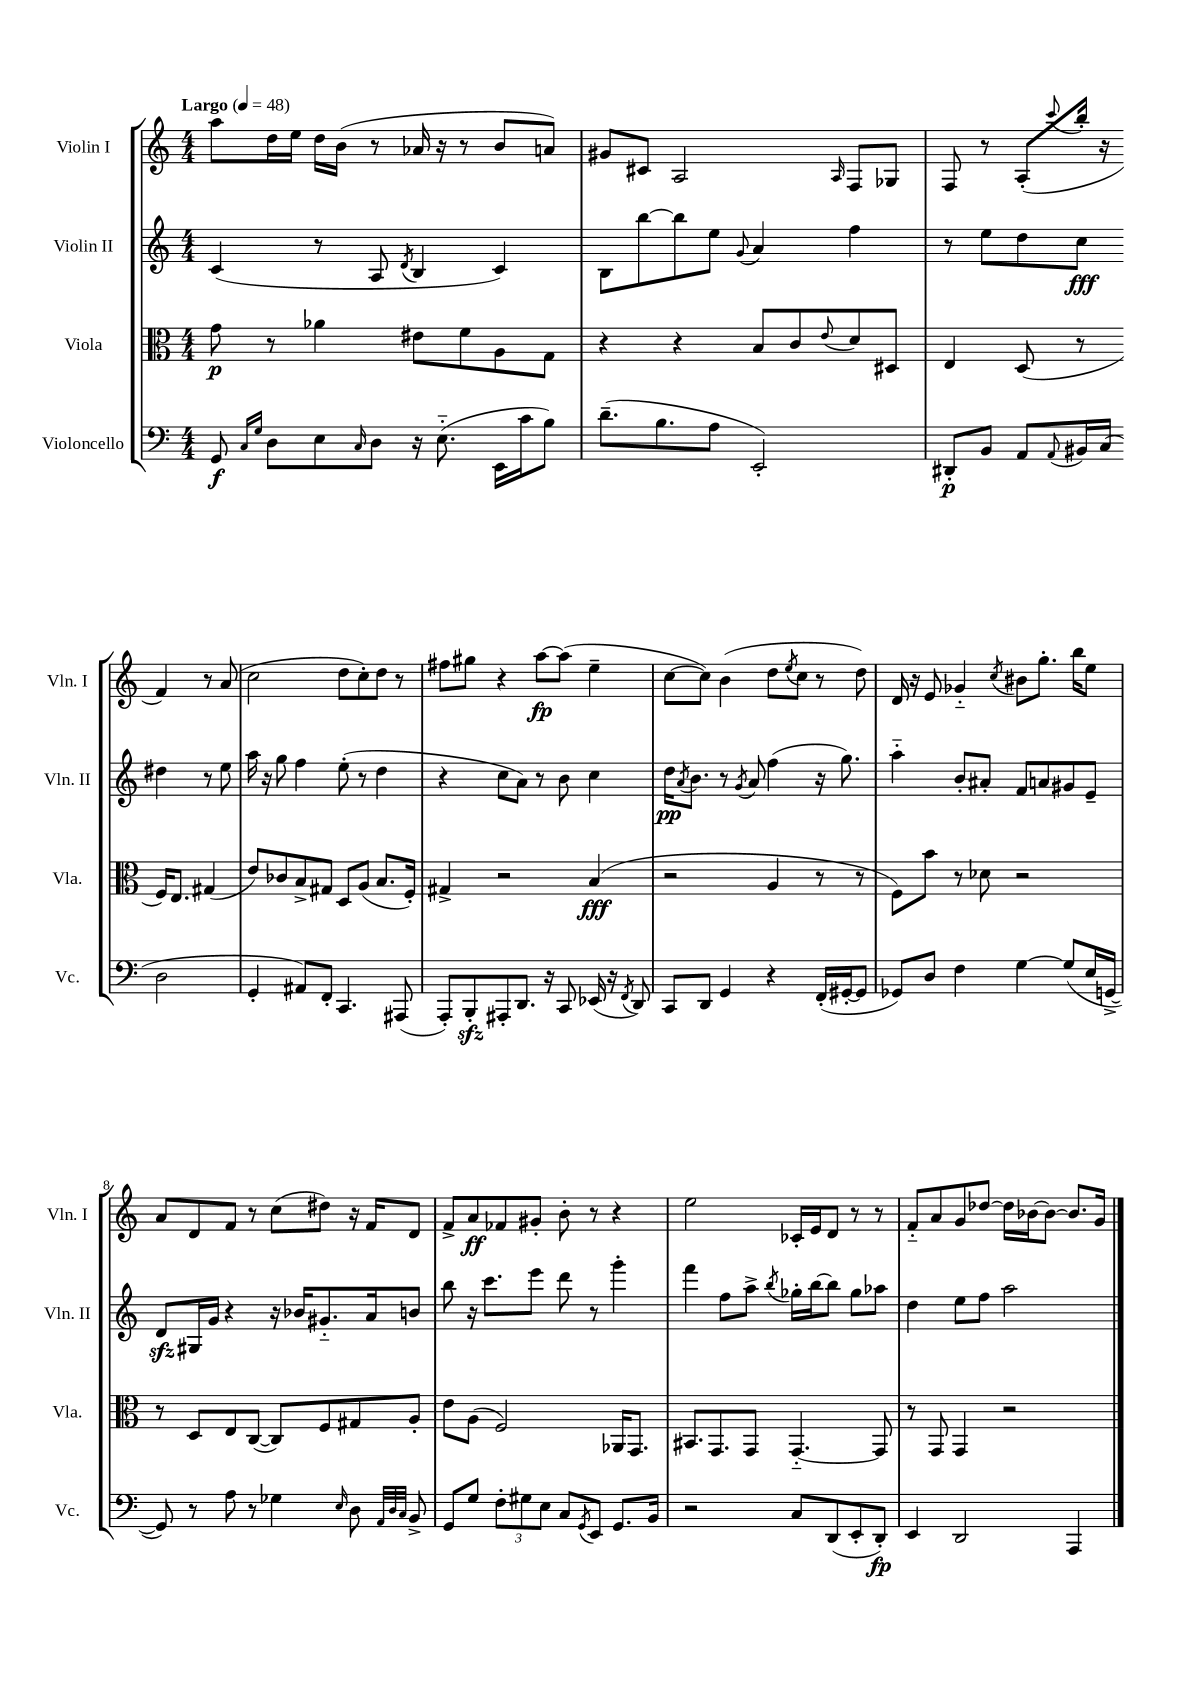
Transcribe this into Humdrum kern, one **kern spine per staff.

**kern	**kern	**kern	**kern
*staff4	*staff3	*staff2	*staff1
*clefF4	*clefC3	*clefG2	*clefG2
*k[]	*k[]	*k[]	*k[]
*M4/4	*M4/4	*M4/4	*M4/4
*MM48	*MM48	*MM48	*MM48
8GG/	8g\	(4c/	8aa\L
16qqC/LL	.	.	.
16qqG/JJ	.	.	.
8D\L	8r	.	16dd\L
.	.	.	16ee\JJ
8E\	4a-\	8r	16dd\LL
.	.	.	(16b\JJ
16qqC/	.	.	.
8D\J	.	8A/	8r
.	.	8qd/	.
16r	8e#\L	4B/	16a-/
(8.E'~\	.	.	16r
.	8f\	.	8r
16EE\LL	8A\	4c/)	8b/L
16c\J	.	.	.
8B\J)	8G\J	.	8a/J)
=	=	=	=
(8.d~\L	4r	8B\L	8g#/L
.	.	[8bb\	8c#/J
8.B\	.	.	.
.	4r	8bb\]	2A/
8A\J	.	8ee\J	.
.	.	8qqg/	.
2EE'/)	8B/L	4a/	.
.	8c/	.	.
.	8qqe/	.	16qqA/
.	8d/	4ff\	8F/L
.	8D#/J	.	8G-/J
=	=	=	=
8DD#'/L	4E/	8r	8F/
8BB/J	.	8ee\L	8r
8AA/L	(8D/	8dd\	(8A'/L
8qqAA/	.	.	8qqccc/
16BB#/L	8r	8cc\J	16bb'/Jk
(16C/JJ	.	.	16r
2D\	16F/LK)	4dd#\	4f/)
.	8.E/J	.	.
.	(4G#/	8r	8r
.	.	8ee\	(8a/
=	=	=	=
4GG'/	8e/L)	16aa\	2cc\
.	.	16r	.
.	8c-/	8gg\	.
8AA#/L)	8B^/	4ff\	.
8FF'/J	8G#/J	.	.
4.CC/	8D/L	(8ee'\	8dd\L
.	(8A/J	8r	8cc'\)
.	8.B/L	4dd\	8dd\J
(8AAA#/	.	.	8r
.	16F'/Jk)	.	.
=	=	=	=
8AAA'/L)	4G#^/	4r	8ff#\L
8BBB'/	.	.	8gg#\J
8AAA#'/	2r	8cc\L	4r
8.DD/J	.	8a\J)	.
.	.	8r	[8aa\L
16r	.	.	.
8CC/	.	8b\	(8aa\]J
(16EE-/	(4B/	4cc\	4ee~\
16r	.	.	.
8qFF/	.	.	.
8DD/)	.	.	.
=	=	=	=
8CC/L	2r	16dd\LK	[8cc\L
.	.	8qa/	.
.	.	8.b\J	.
8DD/J	.	.	8cc\]J)
4GG/	.	8r	(4b\
.	.	8qg/	.
.	.	8a/	.
4r	4A/	(4ff\	8dd\L
.	.	.	8qee/
.	.	.	8cc\J
(16FF'/LL	8r	16r	8r
[16GG#'/J	.	8.gg\)	.
8GG#/]J	8r	.	8dd\)
=	=	=	=
8GG-/L)	8F\L)	4aa'~\	16d/
.	.	.	16r
8D/J	8b\J	.	8e/
4F\	8r	8b'/L	4g-'~/
.	8d-\	8a#'/J	.
.	.	.	8qcc/
[4G\	2r	8f/L	8b#\L
.	.	8a/	8.gg'\J
(8G/]L	.	8g#/	.
.	.	.	16bb\LK
16E/L	.	8e~/J	8ee\J
[16GG^/JJ	.	.	.
=	=	=	=
8GG/])	8r	8d/L	8a/L
8r	8D/L	16G#/L	8d/
.	.	16g/JJ	.
8A\	8E/	4r	8f/J
8r	([8C/J	.	8r
4G-\	8C/]L)	16r	(8cc\L
.	.	16b-/LK	.
.	8F/	8.g#'~/	8dd#\J)
16qqE/	.	.	.
8D\	8G#/	.	16r
.	.	16a/k	16f/LK
32qqAA/LLL	.	.	.
32qqD/	.	.	.
32qqC/JJJ	.	.	.
8BB^/	8A'/J	8b/J	8d/J
=	=	=	=
8GG/L	8e\L	8bb\	8f^/L
8G/J	(8A\J	16r	8a/
.	.	8.ccc\L	.
12F'\L	2F/)	.	8f-/
12G#\	.	.	.
.	.	8eee\J	8g#'/J
12E\J	.	.	.
8C/L	.	8ddd\	8b'\
8qGG/	.	.	.
8EE/J	.	8r	8r
8.GG/L	16AA-/LK	4ggg'\	4r
.	8.GG/J	.	.
16BB/Jk	.	.	.
=	=	=	=
2r	8.BB#/L	4fff\	2ee\
.	8.GG/	.	.
.	.	8ff\L	.
.	8GG/J	8aa^\J	.
.	.	8qbb/	.
8C/L	[4.GG'~/	16gg-'\LL	16c-'/LL
.	.	[16bb\J	16e/J
(8DD/	.	8bb\]J	8d/J
8EE'/	.	8gg-\L	8r
8DD'/J)	8GG/]	8aa-\J	8r
=	=	=	=
4EE/	8r	4dd\	8f'~/L
.	8GG/	.	8a/
2DD/	4GG/	8ee\L	8g/
.	.	8ff\J	[8dd-/J
.	2r	2aa\	16dd-\]LL
.	.	.	[16b-\J
.	.	.	8b-\_J
4AAA/	.	.	8.b-/]L
.	.	.	16g/Jk
==	==	==	==
*-	*-	*-	*-
